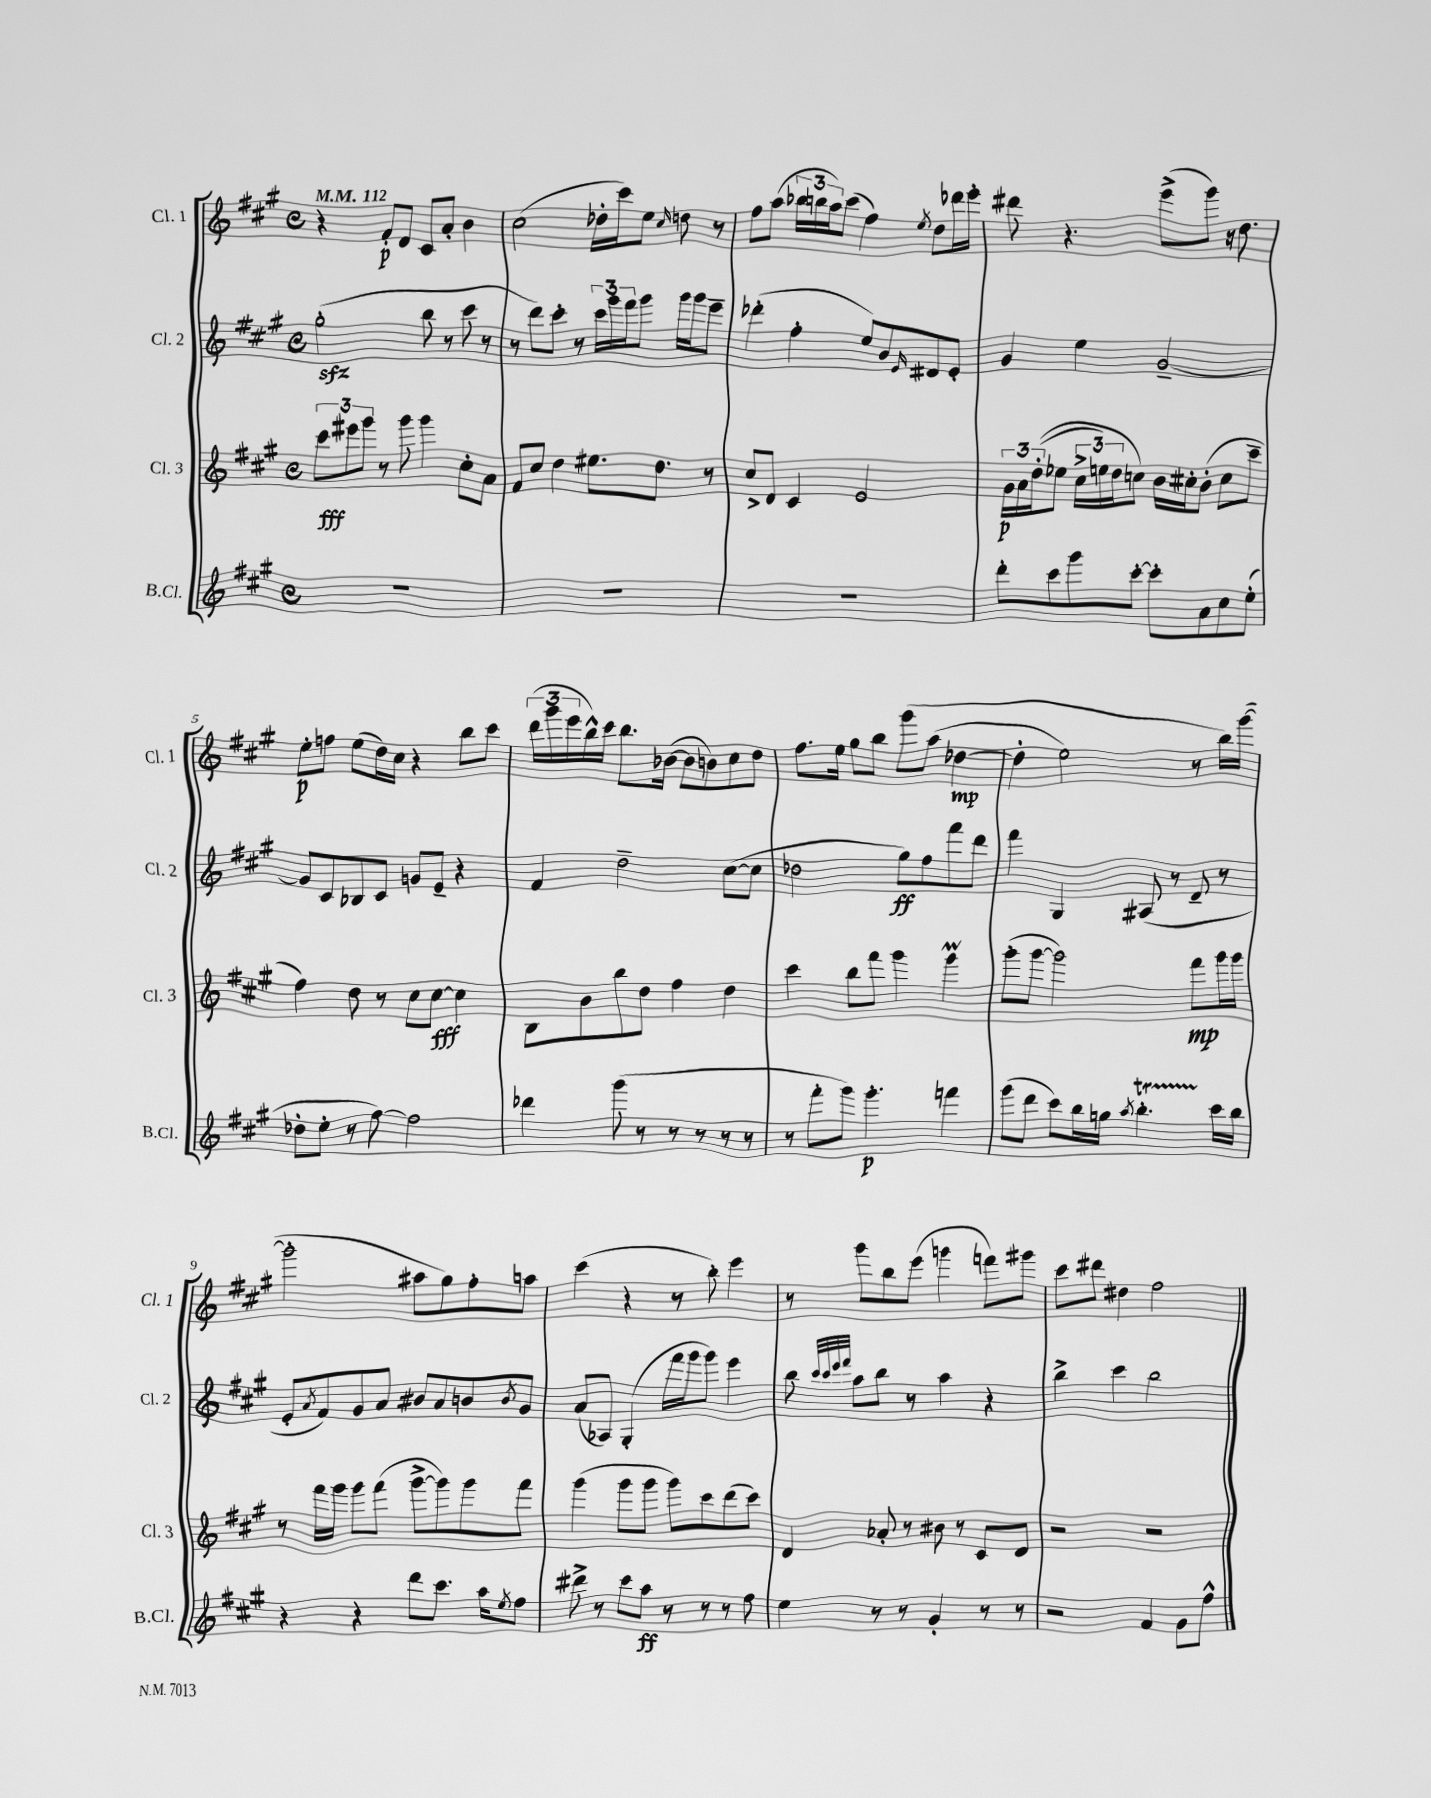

**kern	**dynam	**kern	**dynam	**kern	**dynam	**kern	**dynam
*part4	*part4	*part3	*part3	*part2	*part2	*part1	*part1
*staff4	*staff4	*staff3	*staff3	*staff2	*staff2	*staff1	*staff1
*I"B.Cl.	*	*I"Cl. 3	*	*I"Cl. 2	*	*I"Cl. 1	*
*I'B.Cl.	*	*I'Cl. 3	*	*I'Cl. 2	*	*I'Cl. 1	*
*clefG2	*	*clefG2	*	*clefG2	*	*clefG2	*
*k[f#c#g#]	*	*k[f#c#g#]	*	*k[f#c#g#]	*	*k[f#c#g#]	*
*M4/4	*	*M4/4	*	*M4/4	*	*M4/4	*
*met(c)	*	*met(c)	*	*met(c)	*	*met(c)	*
*MM112	*	*MM112	*	*MM112	*	*MM112	*
=1	=1	=1	=1	=1	=1	=1	=1
1r	.	12ccc#\L	fff	(2gg#zz'\	.	4r	.
.	.	12eee#X\	.	.	.	.	.
.	.	12ggg#\J	.	.	.	.	.
.	.	8r	.	.	.	8f#'/L	p
.	.	8ggg#\	.	.	.	8d/J	.
.	.	4ggg#\	.	8bb\	.	8c#/L	.
.	.	.	.	8r	.	8a'/J	.
.	.	8cc#'\L	.	8ccc#\	.	4b\	.
.	.	8a\J	.	8r	.	.	.
=2	=2	=2	=2	=2	=2	=2	=2
1r	.	8f#/L	.	8r	.	(2cc#\	.
.	.	8cc#/J	.	8ddd\L)	.	.	.
.	.	4dd\	.	8ccc#'\J	.	.	.
.	.	.	.	8r	.	.	.
.	.	8.ee#X\L	.	24ccc#\LL	.	16dd-X'\LL	.
.	.	.	.	24ggg#\	.	.	.
.	.	.	.	.	.	16ccc#\J)	.
.	.	.	.	24fff#\J	.	.	.
.	.	.	.	8ggg#\J	.	8ee\J	.
.	.	8.dd\J	.	.	.	.	.
.	.	.	.	.	.	16qqcc#/	.
.	.	.	.	16ggg#\LL	.	8ddn\	.
.	.	.	.	16ggg#\J	.	.	.
.	.	8r	.	8eee~\J	.	8r	.
=3	=3	=3	=3	=3	=3	=3	=3
1r	.	8cc#^/L	.	(4ddd-X'\	.	8ff#\L	.
.	.	8d/J	.	.	.	(8aa\J	.
.	.	4c#/	.	4ff#'\	.	24bb-X\LL	.
.	.	.	.	.	.	24bbn\	.
.	.	.	.	.	.	24aa\J)	.
.	.	.	.	.	.	(8ccc#\J	.
.	.	2e/	.	8ee/L)	.	4ff#\)	.
.	.	.	.	8b/	.	.	.
.	.	.	.	16qqe/	.	8qee/	.
.	.	.	.	8d#X/	.	8dd\L	.
.	.	.	.	8e'/J	.	16ddd-X\L	.
.	.	.	.	.	.	16eee'\JJ	.
=4	=4	=4	=4	=4	=4	=4	=4
8ddd'\L	.	24g#\LL	p	4g#/	.	8ddd#X\	.
.	.	24a\	.	.	.	.	.
.	.	((24dd'\J	.	.	.	.	.
8ccc#\	.	8ee-X\J	.	.	.	4.r	.
8ggg#\	.	24cc#^\LL	.	4ee\	.	.	.
.	.	24een\)	.	.	.	.	.
.	.	24dd\J	.	.	.	.	.
[8ccc#'\J	.	8ccn\J)	.	.	.	.	.
8ccc#'\L]	.	16b\LL	.	[2g#~/	.	(8eee^\L	.
.	.	16cc#X'\J	.	.	.	.	.
8a\	.	(8b'\J	.	.	.	8ggg#\J)	.
8cc#\	.	8cc#\L	.	.	.	16r	.
.	.	.	.	.	.	8.dd\	.
(8ee'\J	.	8ccc#~\J	.	.	.	.	.
!!LO:LB:g=z
=5	=5	=5	=5	=5	=5	=5	=5
8dd-X'\L	.	4ff#\)	.	8g#/L]	.	8ee'\L	p
8ee'\J	.	.	.	8c#/	.	8ffn\J	.
8r	.	8dd\	.	8B-X/	.	(8ee\L	.
[8ff#\)	.	8r	.	8c#/J	.	16dd\L)	.
.	.	.	.	.	.	16cc#\JJ	.
2ff#\]	.	8cc#\L	.	8gn/L	.	4r	.
.	.	[8cc#\J	fff	8e~/J	.	.	.
.	.	4cc#\]	.	4r	.	8bb\L	.
.	.	.	.	.	.	8ccc#\J	.
=6	=6	=6	=6	=6	=6	=6	=6
4ddd-X\	.	8B\L	.	4f#/	.	(24ddd\LL	.
.	.	.	.	.	.	24ggg#\	.
.	.	.	.	.	.	24eee\	.
.	.	8b\	.	.	.	16bb^^\)	.
.	.	.	.	.	.	16ccc#\JJ	.
(8ggg#\	.	8bb\	.	2dd~\	.	8.bb\L	.
8r	.	8dd\J	.	.	.	.	.
.	.	.	.	.	.	([16b-X\Jk	.
8r	.	4ff#\	.	.	.	8b-\L]	.
8r	.	.	.	.	.	8bn\)	.
8r	.	4dd\	.	([8cc#\L	.	8cc#\	.
8r	.	.	.	8cc#\J]	.	8dd\J	.
=7	=7	=7	=7	=7	=7	=7	=7
8r	.	4ccc#\	.	2dd-X\	.	8.ff#\L	.
8fff#'\L	.	.	.	.	.	.	.
.	.	.	.	.	.	16ee\Jk	.
8ggg#\J)	.	8bb\L	.	.	.	8gg#\L	.
4.ggg#'\	p	8fff#\J	.	.	.	8bb\J	.
.	.	4ggg#\	.	8gg#\L)	ff	(8ggg#\L	.
.	.	.	.	8ff#\	.	(8aa\J	.
4fffn\	.	4ggg#m\	.	8fff#\	.	[4dd-X\	mp
.	.	.	.	8ddd\J	.	.	.
=8	=8	=8	=8	=8	=8	=8	=8
(8ggg#\L	.	(8ggg#'\L	.	4fff#\	.	4dd-'\]	.
8ddd\J	.	[8ggg#\J	.	.	.	.	.
8ccc#\L)	.	2ggg#\])	.	4G#/	.	2ee\)	.
16bb\L	.	.	.	.	.	.	.
16ggn\JJ	.	.	.	.	.	.	.
8qaa/	.	.	.	.	.	.	.
4.bbT'\	.	.	.	(8A#X/	.	.	.
.	.	.	.	8r	.	.	.
.	.	8fff#\L	mp	8d~/	.	8r	.
16ccc#\LL	.	16ggg#\L	.	8r	.	16bb\LL)	.
16bb\JJ	.	16ggg#\JJ	.	.	.	([16ggg#\JJ	.
!!LO:LB:g=z
=9	=9	=9	=9	=9	=9	=9	=9
4r	.	8r	.	8e'/L	.	2ggg#'\]	.
.	.	.	.	8qa/	.	.	.
.	.	16fff#\LL	.	8f#/)	.	.	.
.	.	16ggg#\JJ	.	.	.	.	.
4r	.	8ggg#\L	.	8g#/	.	.	.
.	.	(8fff#\J	.	8a/J	.	.	.
8ddd\L	.	[8ggg#^\L	.	8b#X/L	.	8aa#X\L	.
8.ccc#\J	.	8ggg#\])	.	8a/	.	8gg#\)	.
.	.	8ggg#\	.	8bn/	.	8ff#'\	.
16aa\KL	.	.	.	.	.	.	.
8qee/	.	.	.	8qb/	.	.	.
8ff#\J	.	8fff#\J	.	8g#/J	.	8aan\J	.
=10	=10	=10	=10	=10	=10	=10	=10
8ddd#X^\	.	(4ggg#\	.	(8a/L	.	(4ccc#\	.
8r	.	.	.	8A-X/J)	.	.	.
8ccc#\L	.	8ggg#\L	.	(4G#'/	.	4r	.
8aa\J	ff	8ggg#\J	.	.	.	.	.
8r	.	8ggg#\L)	.	16fff#\LL	.	8r	.
.	.	.	.	16ggg#\J	.	.	.
8r	.	8ccc#\	.	8ggg#\J)	.	8bb'\)	.
8r	.	(8ddd\	.	4eee\	.	4eee\	.
8ff#\	.	8ccc#\J)	.	.	.	.	.
=11	=11	=11	=11	=11	=11	=11	=11
4ee\	.	4d/	.	8bb\	.	8r	.
.	.	.	.	32qqccc#/LLL	.	.	.
.	.	.	.	32qqccc#/	.	.	.
.	.	.	.	32qqeee/	.	.	.
.	.	.	.	32qqfff#/JJJ	.	.	.
.	.	.	.	8aa\L	.	8ggg#\L	.
8r	.	8a-X'/	.	8bb\J	.	8bb\	.
8r	.	8r	.	8r	.	(8eee\J	.
4g#'/	.	8b#X\	.	4aa\	.	4gggn\	.
.	.	8r	.	.	.	.	.
8r	.	8c#/L	.	4r	.	8fffn\L)	.
8r	.	8d/J	.	.	.	8ggg#X\J	.
=12	=12	=12	=12	=12	=12	=12	=12
2r	.	2r	.	4bb^\	.	8ccc#\L	.
.	.	.	.	.	.	8ddd#X\J	.
.	.	.	.	4ccc#\	.	4dd#X\	.
4f#/	.	2r	.	2bb\	.	2ff#\	.
8g#\L	.	.	.	.	.	.	.
8ff#^^\J	.	.	.	.	.	.	.
==	==	==	==	==	==	==	==
*-	*-	*-	*-	*-	*-	*-	*-
